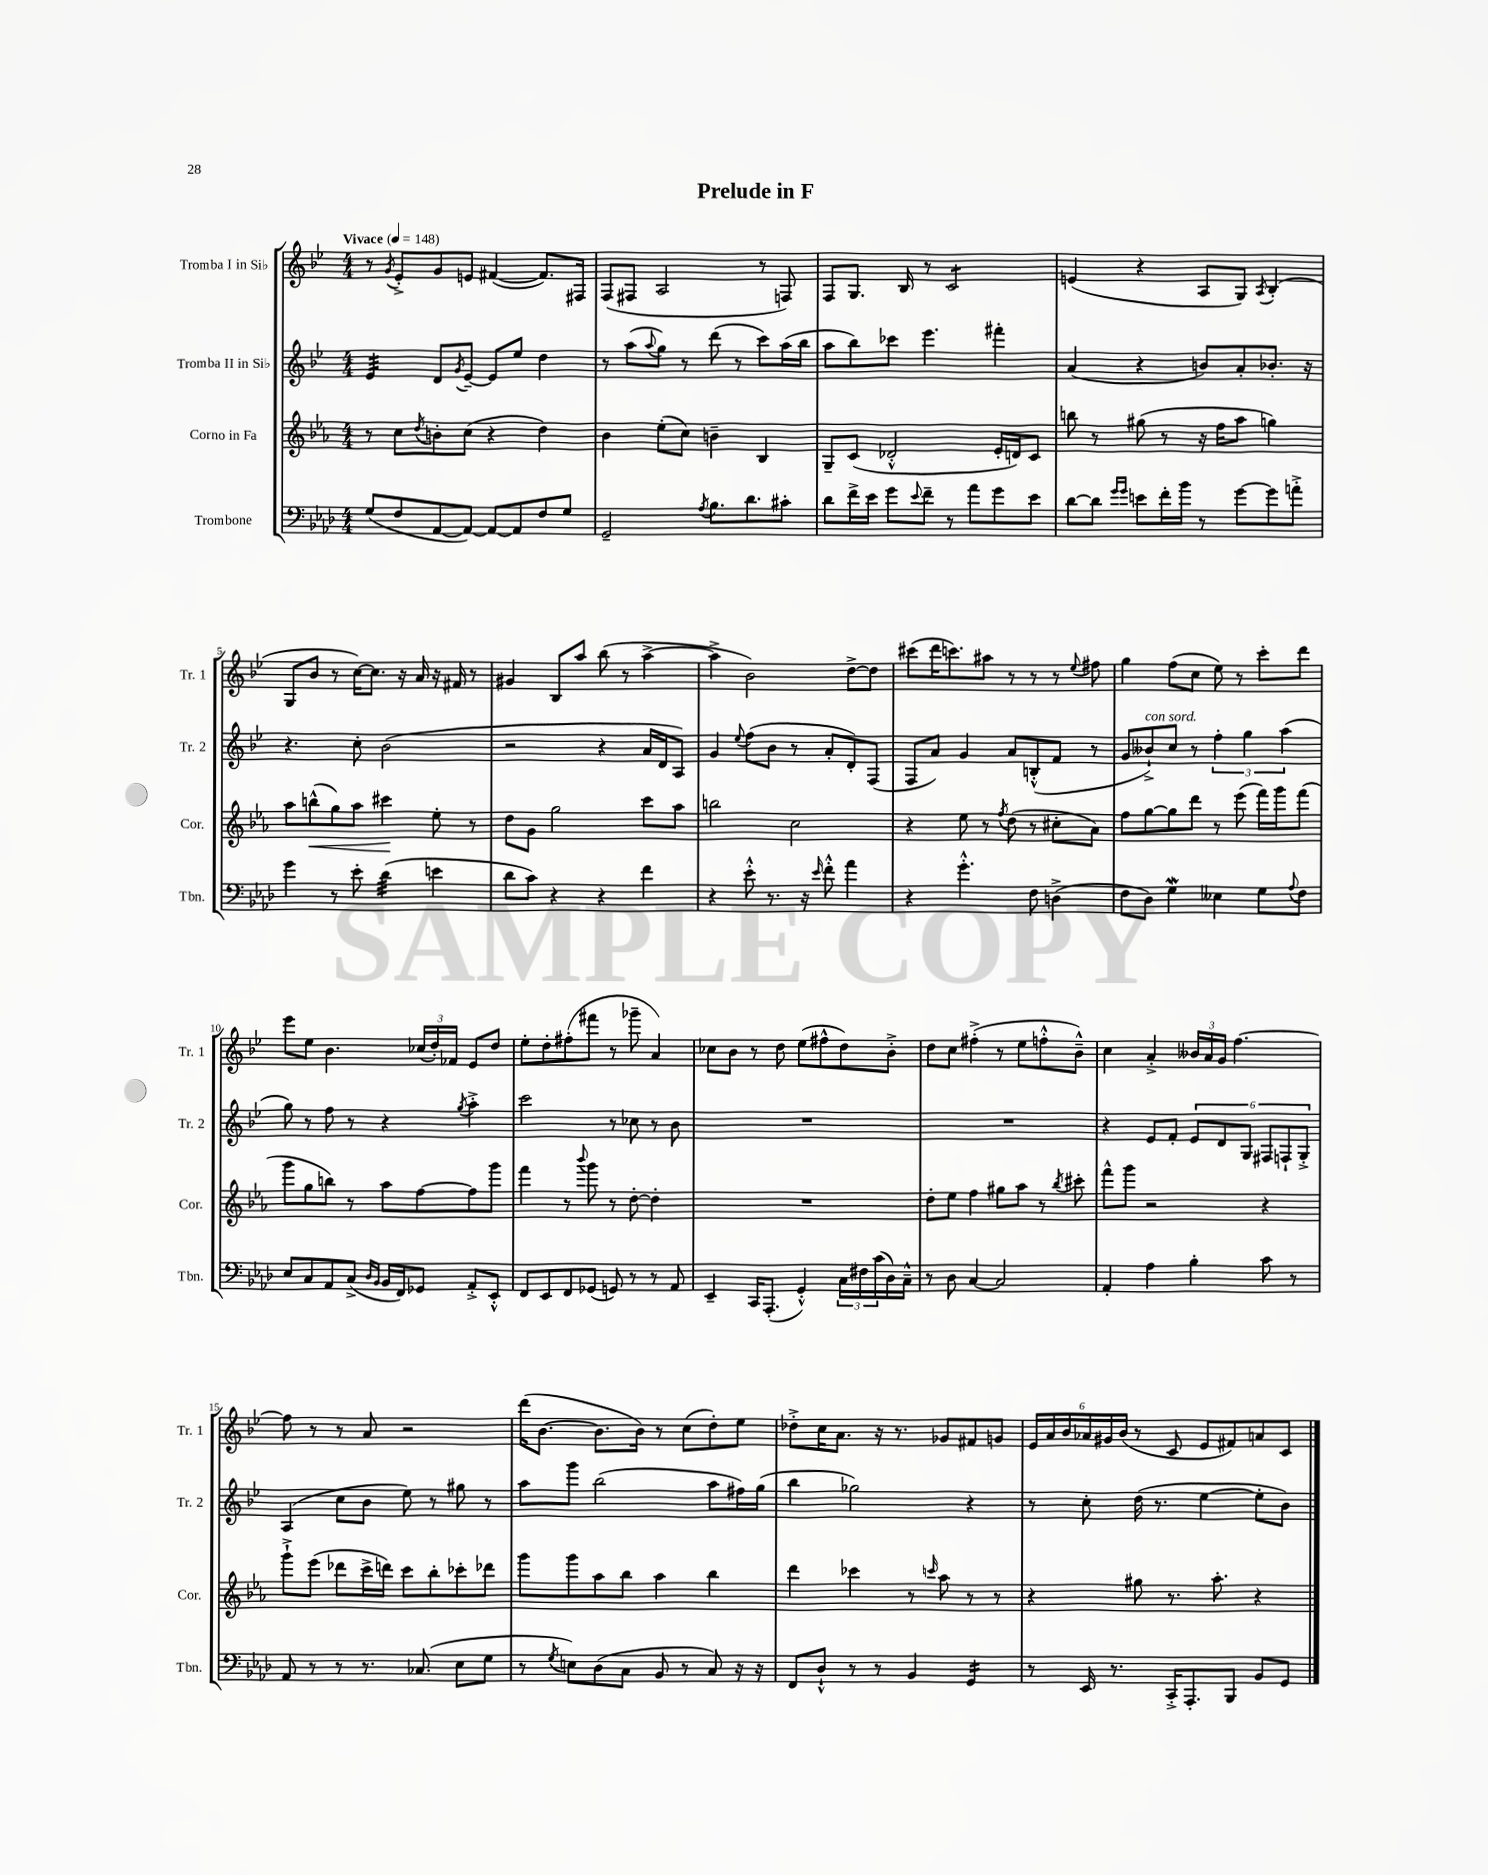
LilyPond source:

\header { title = "Prelude in F" }
<<
\new StaffGroup <<
\new Staff = "s0" \with { instrumentName = "Tromba I in Sib" shortInstrumentName = "Tr. 1" } {
    \clef treble \key bes \major \numericTimeSignature \time 4/4 \tempo "Vivace" 4 = 148
    r8 \acciaccatura { g'8 } ees'8-.-> g'8 e'8 fis'4~( fis'8.) fis16 |
    f8( fis8 a2 r8 f8) |
    f8 g8. bes16 r8 c'2:8 |
    e'4( r4 a8 g8) \acciaccatura { a8 } bes4-.( |
    g8 bes'8 r8 c''16~) c''8. r16 a'16 r16 fis'16 r8 |
    gis'4 bes8 a''8 bes''8( r8 a''4~-> |
    a''4-> bes'2) d''8~-> d''8 |
    cis'''8( d'''16 c'''8.) ais''8 r8 r8 r8 \appoggiatura { ees''8 } fis''8 |
    g''4 f''8( c''8 ees''8) r8 c'''8-. d'''8 |
    ees'''8 ees''8 bes'4. \tuplet 3/2 { ces''16( d''16-.) fes'16 } ees'8 d''8 |
    ees''8-. d''8-. fis''8-.( fis'''8 r8 ges'''8-- a'4) |
    ces''8 bes'8 r8 d''8 ees''8( fis''8-^ d''8) bes'8-.-> |
    d''8 c''8 fis''4-.->( r8 ees''8 f''8-.-^ bes'8---^) |
    c''4 a'4-.-> \tuplet 3/2 { beses'16 a'16 g'16 } f''4.~ |
    f''8 r8 r8 a'8 r2 |
    d'''16( bes'8.~ bes'8. bes'16) r8 c''8( d''8-.) ees''8 |
    des''8-.-> c''16 a'8. r16 r8. ges'8 fis'8 g'8 |
    \tuplet 6/4 { ees'16 a'16 bes'16 aes'16 gis'16 bes'16( } r8 c'8 ees'8 fis'8) a'8 c'8 \bar "|." |
}
\new Staff = "s1" \with { instrumentName = "Tromba II in Sib" shortInstrumentName = "Tr. 2" } {
    \clef treble \key bes \major \numericTimeSignature \time 4/4
    ees'4:32 d'8 \acciaccatura { g'8 } ees'8~-- ees'8 ees''8 d''4 |
    r8 a''8( \appoggiatura { a''8 } g''8) r8 d'''8( r8 c'''8) a''16( bes''16 |
    a''8 bes''8) ces'''8 ees'''4. fis'''4-. |
    a'4( r4 b'8) a'8-. bes'8.-. r16 |
    r4. c''8-. bes'2( |
    r2 r4 a'16 d'16 a8) |
    g'4 \appoggiatura { ees''8 } f''8( bes'8 r8 a'8-. d'8-.) f8( |
    f8 a'8) g'4 a'8 b8-.-^( f'8 r8 |
    g'8 beses'8-!->^\markup { \italic "con sord." }) c''8 r8 \tuplet 3/2 { f''4-. g''4 a''4( } |
    g''8) r8 f''8 r8 r4 \acciaccatura { g''8 } a''4-.-> |
    c'''2 r8 ces''8 r8 bes'8 |
    R1 |
    R1 |
    r4 ees'8 f'8-. \tuplet 6/4 { ees'8 d'8 g8 fis8 f8-! g8-.-> } |
    a4( c''8 bes'8 ees''8) r8 gis''8 r8 |
    a''8 g'''8 bes''2( a''8 fis''16) g''16( |
    bes''4 ges''2) r4 |
    r8 c''8-. d''16( r8. ees''4~ ees''8-. bes'8) \bar "|." |
}
\new Staff = "s2" \with { instrumentName = "Corno in Fa" shortInstrumentName = "Cor." } {
    \clef treble \key ees \major \numericTimeSignature \time 4/4
    r8 c''8 \acciaccatura { d''8 } b'8-. c''8( r4 d''4) |
    bes'4 ees''8-.( c''8) b'4-- bes4 |
    g8-- c'8( des'2-.-^ ees'16-. d'16) c'8 |
    b''8 r8 gis''8( r8 r16 f''16 aes''8 g''4) |
    aes''8 b''8-^\<( g''8) aes''8 cis'''4\! ees''8-. r8 |
    d''8 g'8 g''2 c'''8 aes''8 |
    b''2 c''2 |
    r4 ees''8 r8 \acciaccatura { f''8 } d''8( r8 cis''8-. aes'8) |
    f''8 g''8~ g''8 d'''8 r8 ees'''8( f'''16) g'''16 f'''8( |
    g'''8 g''8 b''8) r8 aes''8 f''8~ f''8 g'''8 |
    f'''4 r8 \appoggiatura { bes'''8 } g'''8 r8 d''8~-. d''4-. |
    R1 |
    d''8-. ees''8 f''4 gis''8 aes''8 r8 \acciaccatura { bes''8 } cis'''8-. |
    f'''8-^ g'''8 r2 r4 |
    g'''8-!-> ees'''8( des'''8 c'''16-> d'''16) c'''8 bes''8-. ces'''8-. des'''8 |
    g'''8 g'''8 aes''8 bes''8 aes''4 bes''4 |
    d'''4 ces'''4 r8 \grace { c'''16 } aes''8 r8 r8 |
    r4 gis''8 r8. aes''8.-. r4 \bar "|." |
}
\new Staff = "s3" \with { instrumentName = "Trombone" shortInstrumentName = "Tbn." } {
    \clef bass \key aes \major \numericTimeSignature \time 4/4
    g8( f8 aes,8~ aes,8~) aes,8~ aes,8 f8 g8 |
    g,2-- \acciaccatura { aes8 } bes8. des'8. cis'8-. |
    des'8 f'16-> ees'16 g'8 \appoggiatura { ees'8 } f'8-- r8 aes'8 g'8 ees'8 |
    des'8~ des'8 \grace { g'16 g'16 } e'8 f'16-. bes'16 r8 g'8~ g'8 a'8-.-> |
    g'4 r8 ees'8-. des'4:32( e'4 |
    des'8 c'8) r4 r4 f'4 |
    r4 ees'8-.-^ r8. r16 \grace { ees'16 } f'8-.-^ aes'4 |
    r4 g'4.-.-^ f8 d4->( |
    f8 des8) g4\mordent eeses4 g8 \appoggiatura { aes8 } f8 |
    ees8 c8 aes,8 c8->( \grace { des16 bes,16 } bes,16 f,16) ges,8 aes,8-.-> ees,8-.-^ |
    f,8 ees,8 f,8 ges,8( g,8) r8 r8 aes,8 |
    ees,4-- c,16 aes,,8.-.( g,4-.-^) \tuplet 3/2 { c16 fis16 c'16( } des16) c16---^ |
    r8 des8 c4~ c2 |
    aes,4-. aes4 bes4-. c'8 r8 |
    aes,8 r8 r8 r8. ces8.( ees8 g8 |
    r8 \acciaccatura { g8 } e8) des8( c8 bes,8 r8 c8) r16 r16 |
    f,8 des8-!-^ r8 r8 bes,4 g,4:16 |
    r8 ees,16 r8. c,16-.-> aes,,8.-. bes,,8 bes,8 g,8 \bar "|." |
}
>>
>>
